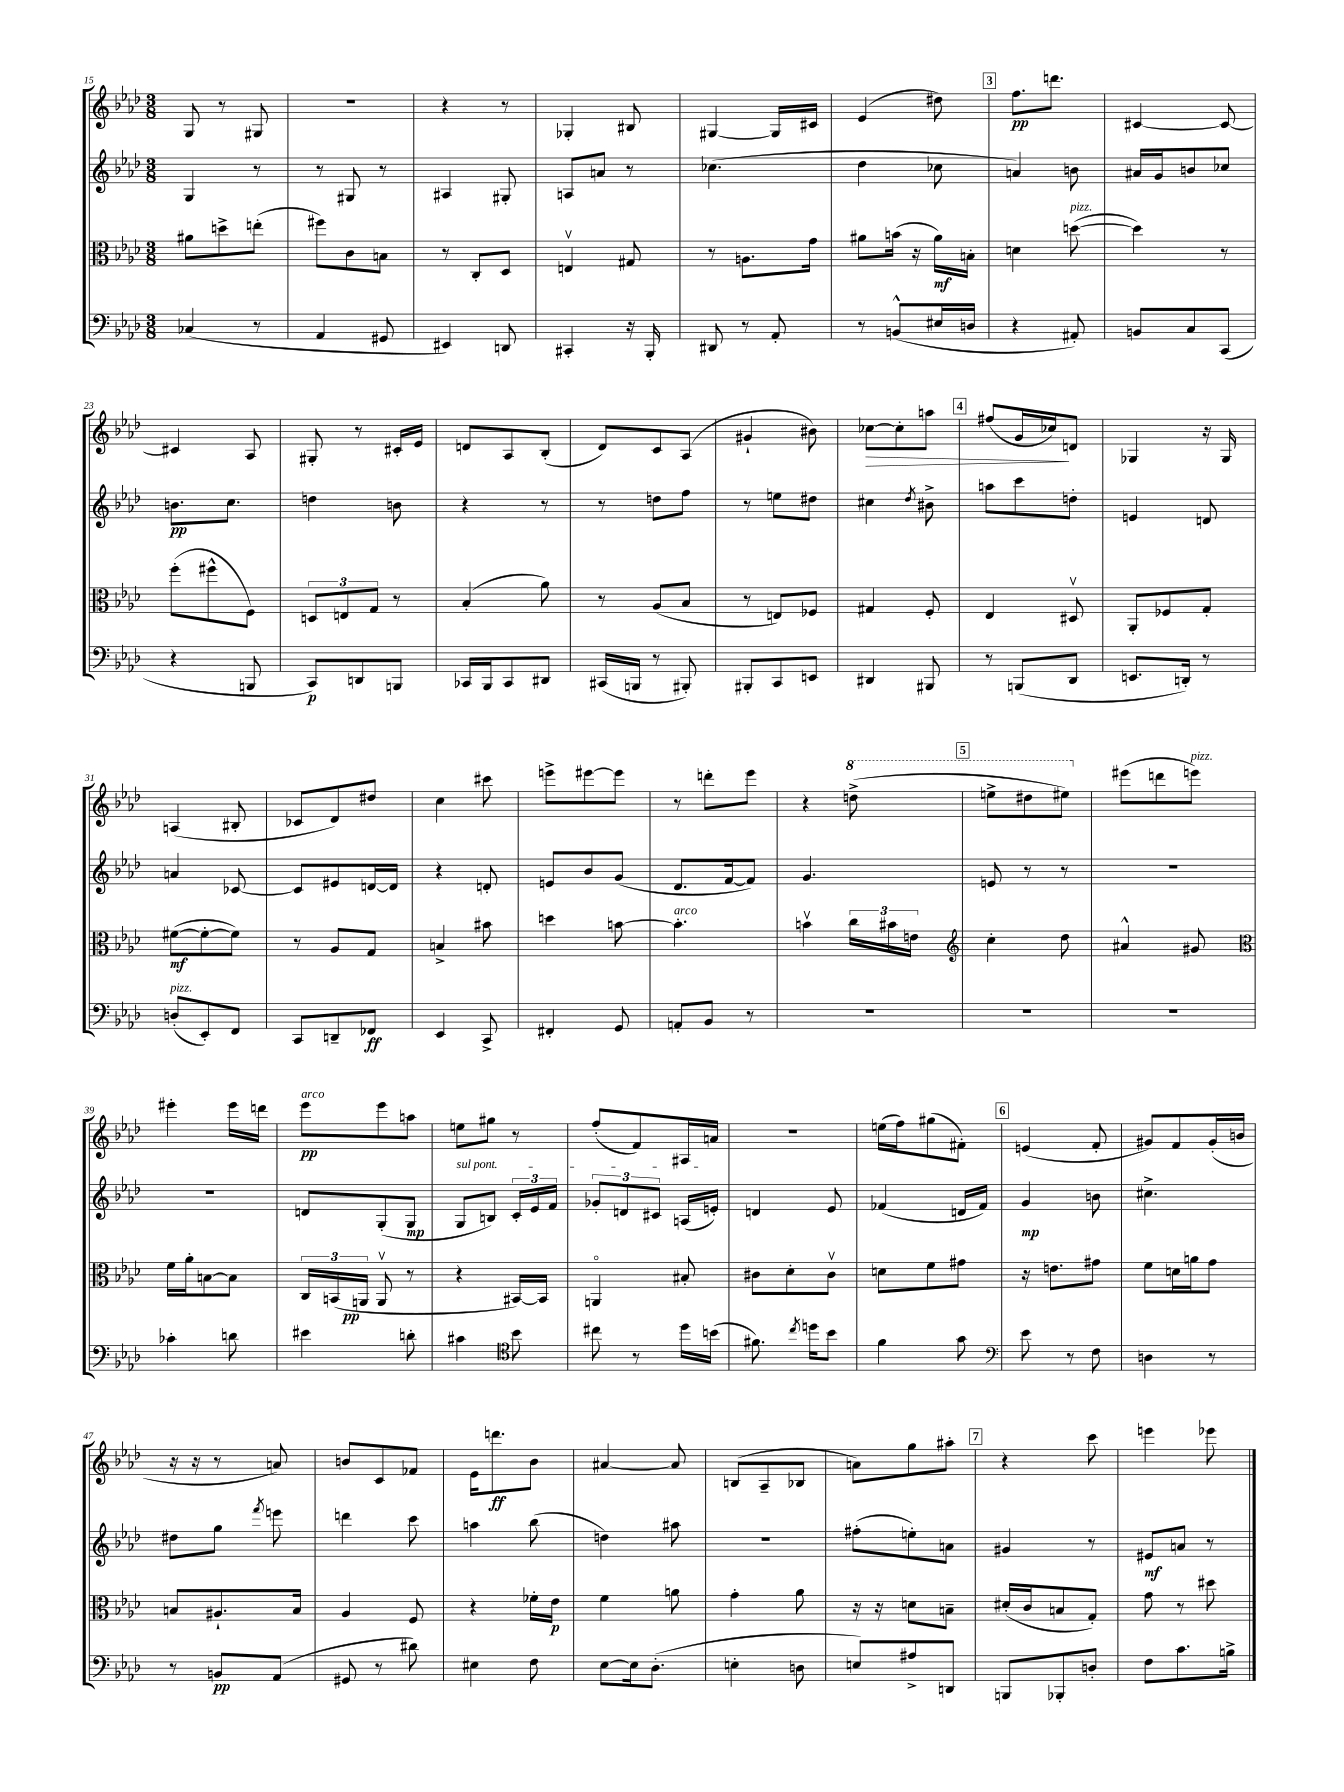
<<
\new StaffGroup <<
\new Staff = "s0" {
    \clef treble \key aes \major \numericTimeSignature \time 3/8
    \autoBeamOff g8 r8 gis8 |
    R4. |
    r4 r8 |
    ges4-. bis8 |
    gis4~ gis16[ cis'16] |
    ees'4( dis''8) |
    \mark \markup { \box "3" } f''8.[\pp d'''8.] |
    cis'4~ cis'8~ |
    cis'4 aes8 |
    gis8-. r8 cis'16[-. ees'16] |
    d'8[ aes8 bes8]-.( |
    des'8[) c'8 aes8]( |
    gis'4-! bis'8) |
    ces''8[~\> ces''8-. a''8] |
    \mark \markup { \box "4" } fis''8[( g'16 ces''16\!) d'8] |
    ges4 r16 ges16 |
    a4( bis8-. |
    ces'8[ des'8) dis''8] |
    c''4 cis'''8 |
    e'''8[-> eis'''8~ eis'''8] |
    r8 d'''8[-. ees'''8] |
    r4 \ottava #1 d'''8->( |
    \mark \markup { \box "5" } e'''8[-> dis'''8 eis'''8]) \ottava #0 |
    eis'''8[( d'''8 e'''8]^\markup { \italic "pizz." }) |
    eis'''4-. eis'''16[ d'''16] |
    ees'''8[\pp^\markup { \italic "arco" } ees'''8 a''8] |
    e''8[ gis''8] r8 |
    f''8[-.( f'8) ais16 a'16] |
    R4. |
    e''16[( f''16) gis''8( fis'8]-.) |
    \mark \markup { \box "6" } e'4( f'8-. |
    gis'8[) f'8 gis'16-.( b'16] |
    r16 r16 r8 a'8) |
    b'8[ c'8 fes'8] |
    ees'16[ d'''8.\ff bes'8] |
    ais'4~ ais'8 |
    b8[( aes8-- bes8] |
    a'8[) g''8 ais''8]-. |
    \mark \markup { \box "7" } r4 c'''8 |
    e'''4 ees'''8 \bar "|." |
}
\new Staff = "s1" {
    \clef treble \key aes \major \numericTimeSignature \time 3/8
    \autoBeamOff g4 r8 |
    r8 gis8 r8 |
    ais4 gis8-. |
    a8[ a'8] r8 |
    ces''4.( |
    des''4 ces''8 |
    \mark \markup { \box "3" } a'4) b'8 |
    ais'16[ g'16 b'8 ces''8] |
    b'8.[\pp c''8.] |
    d''4 b'8 |
    r4 r8 |
    r8 d''8[ f''8] |
    r8 e''8[ dis''8] |
    cis''4 \acciaccatura { des''8 } bis'8-> |
    \mark \markup { \box "4" } a''8[ c'''8 d''8]-. |
    e'4 d'8 |
    a'4 ces'8~ |
    ces'8[ eis'8 d'16~ d'16] |
    r4 d'8-. |
    e'8[ bes'8 g'8]( |
    des'8.[ f'16~ f'8]) |
    g'4. |
    \mark \markup { \box "5" } e'8 r8 r8 |
    R4. |
    R4. |
    d'8[ g8-.( g8]\mp |
    \once \override TextSpanner.bound-details.left.text = \markup { \italic "sul pont." } g8[\startTextSpan b8]) \tuplet 3/2 { c'16[-. ees'16 f'16] } |
    \tuplet 3/2 { ges'8[-. d'8 cis'8] } a16[( e'16]-.\stopTextSpan) |
    d'4 ees'8 |
    fes'4( d'16[ fes'16]) |
    \mark \markup { \box "6" } g'4\mp b'8 |
    cis''4.-> |
    dis''8[ g''8] \acciaccatura { f'''8 } e'''8 |
    d'''4 c'''8 |
    a''4 bes''8( |
    d''4) ais''8 |
    R4. |
    fis''8[-.( e''8-.) a'8] |
    \mark \markup { \box "7" } gis'4 r8 |
    eis'8[\mf a'8] r8 \bar "|." |
}
\new Staff = "s2" {
    \clef alto \key aes \major \numericTimeSignature \time 3/8
    \autoBeamOff ais'8[ d''8-> e''8]-.( |
    fis''8[) c'8 b8] |
    r8 c8[-. des8] |
    e4\upbow gis8 |
    r8 a8.[ g'16] |
    ais'8[ b'16]( r16 ais'16[\mf) b16]-. |
    \mark \markup { \box "3" } d'4 d''8~^\markup { \italic "pizz." }( |
    d''4) r8 |
    f''8[-.( fis''8-^ f8]) |
    \tuplet 3/2 { d8[ e8 g8] } r8 |
    bes4-.( aes'8) |
    r8 aes8[( bes8] |
    r8 e8[) fes8] |
    gis4 f8-. |
    \mark \markup { \box "4" } ees4 dis8\upbow |
    aes,8[-. fes8 g8]-. |
    fis'8[~\mf( fis'8~-. fis'8]) |
    r8 aes8[ g8] |
    b4-> bis'8 |
    d''4 b'8~ |
    b'4.-.^\markup { \italic "arco" } |
    b'4\upbow \tuplet 3/2 { c''16[ bis'16 e'16] } |
    \mark \markup { \box "5" } \clef treble c''4-. des''8 |
    ais'4-^ gis'8 |
    \clef alto f'16[ aes'16-. b8~ b8] |
    \tuplet 3/2 { c16[ b,16( a,16]\pp } a,8\upbow r8 |
    r4 bis,16[~) bis,16] |
    a,4\flageolet bis8-. |
    cis'8[ des'8-. cis'8]\upbow |
    d'8[ f'8 gis'8] |
    \mark \markup { \box "6" } r16 e'8.[ gis'8] |
    f'8[ d'16 a'16 g'8] |
    b8[ ais8.-! b16] |
    aes4 f8 |
    r4 fes'16[-. ees'16]\p |
    f'4 a'8 |
    g'4-. aes'8 |
    r16 r16 d'8[ b8]-- |
    \mark \markup { \box "7" } dis'16[-.( c'16 b8 g8]-.) |
    g'8 r8 dis''8 \bar "|." |
}
\new Staff = "s3" {
    \clef bass \key aes \major \numericTimeSignature \time 3/8
    \autoBeamOff ces4( r8 |
    aes,4 gis,8 |
    eis,4) d,8 |
    cis,4-. r16 bes,,16-. |
    dis,8 r8 aes,8-. |
    r8 b,8[-^( eis16 d16] |
    \mark \markup { \box "3" } r4 ais,8-.) |
    b,8[ c8 c,8]( |
    r4 b,,8 |
    c,8[\p) d,8 b,,8] |
    ces,16[ bes,,16 ces,8 dis,8] |
    cis,16[( b,,16] r8 bis,,8-.) |
    bis,,8[-. c,8 e,8] |
    dis,4 bis,,8 |
    \mark \markup { \box "4" } r8 b,,8[( des,8] |
    e,8.[ d,16]-.) r8 |
    d8[-.^\markup { \italic "pizz." }( ees,8-.) f,8] |
    c,8[ d,8-- fes,8]\ff |
    ees,4 c,8-> |
    fis,4-. g,8 |
    a,8[-. bes,8] r8 |
    R4. |
    \mark \markup { \box "5" } R4. |
    R4. |
    ces'4-. d'8 |
    eis'4 d'8-. |
    cis'4 \clef tenor bes'8 |
    cis''8 r8 des''16[ b'16]( |
    fis'8.) \acciaccatura { c''8 } d''16[ bes'8] |
    f'4 g'8 |
    \mark \markup { \box "6" } \clef bass ees'8 r8 f8 |
    d4 r8 |
    r8 b,8[\pp aes,8]( |
    gis,8 r8 dis'8) |
    eis4 f8 |
    ees8[~ ees16 des8.]-.( |
    e4-. d8 |
    e8[) ais8-> d,8] |
    \mark \markup { \box "7" } b,,8[ bes,,8-. d8]-. |
    f8[ c'8. b16]-> \bar "|." |
}
>>
>>
\layout { \context { \Score currentBarNumber = #15 } }
